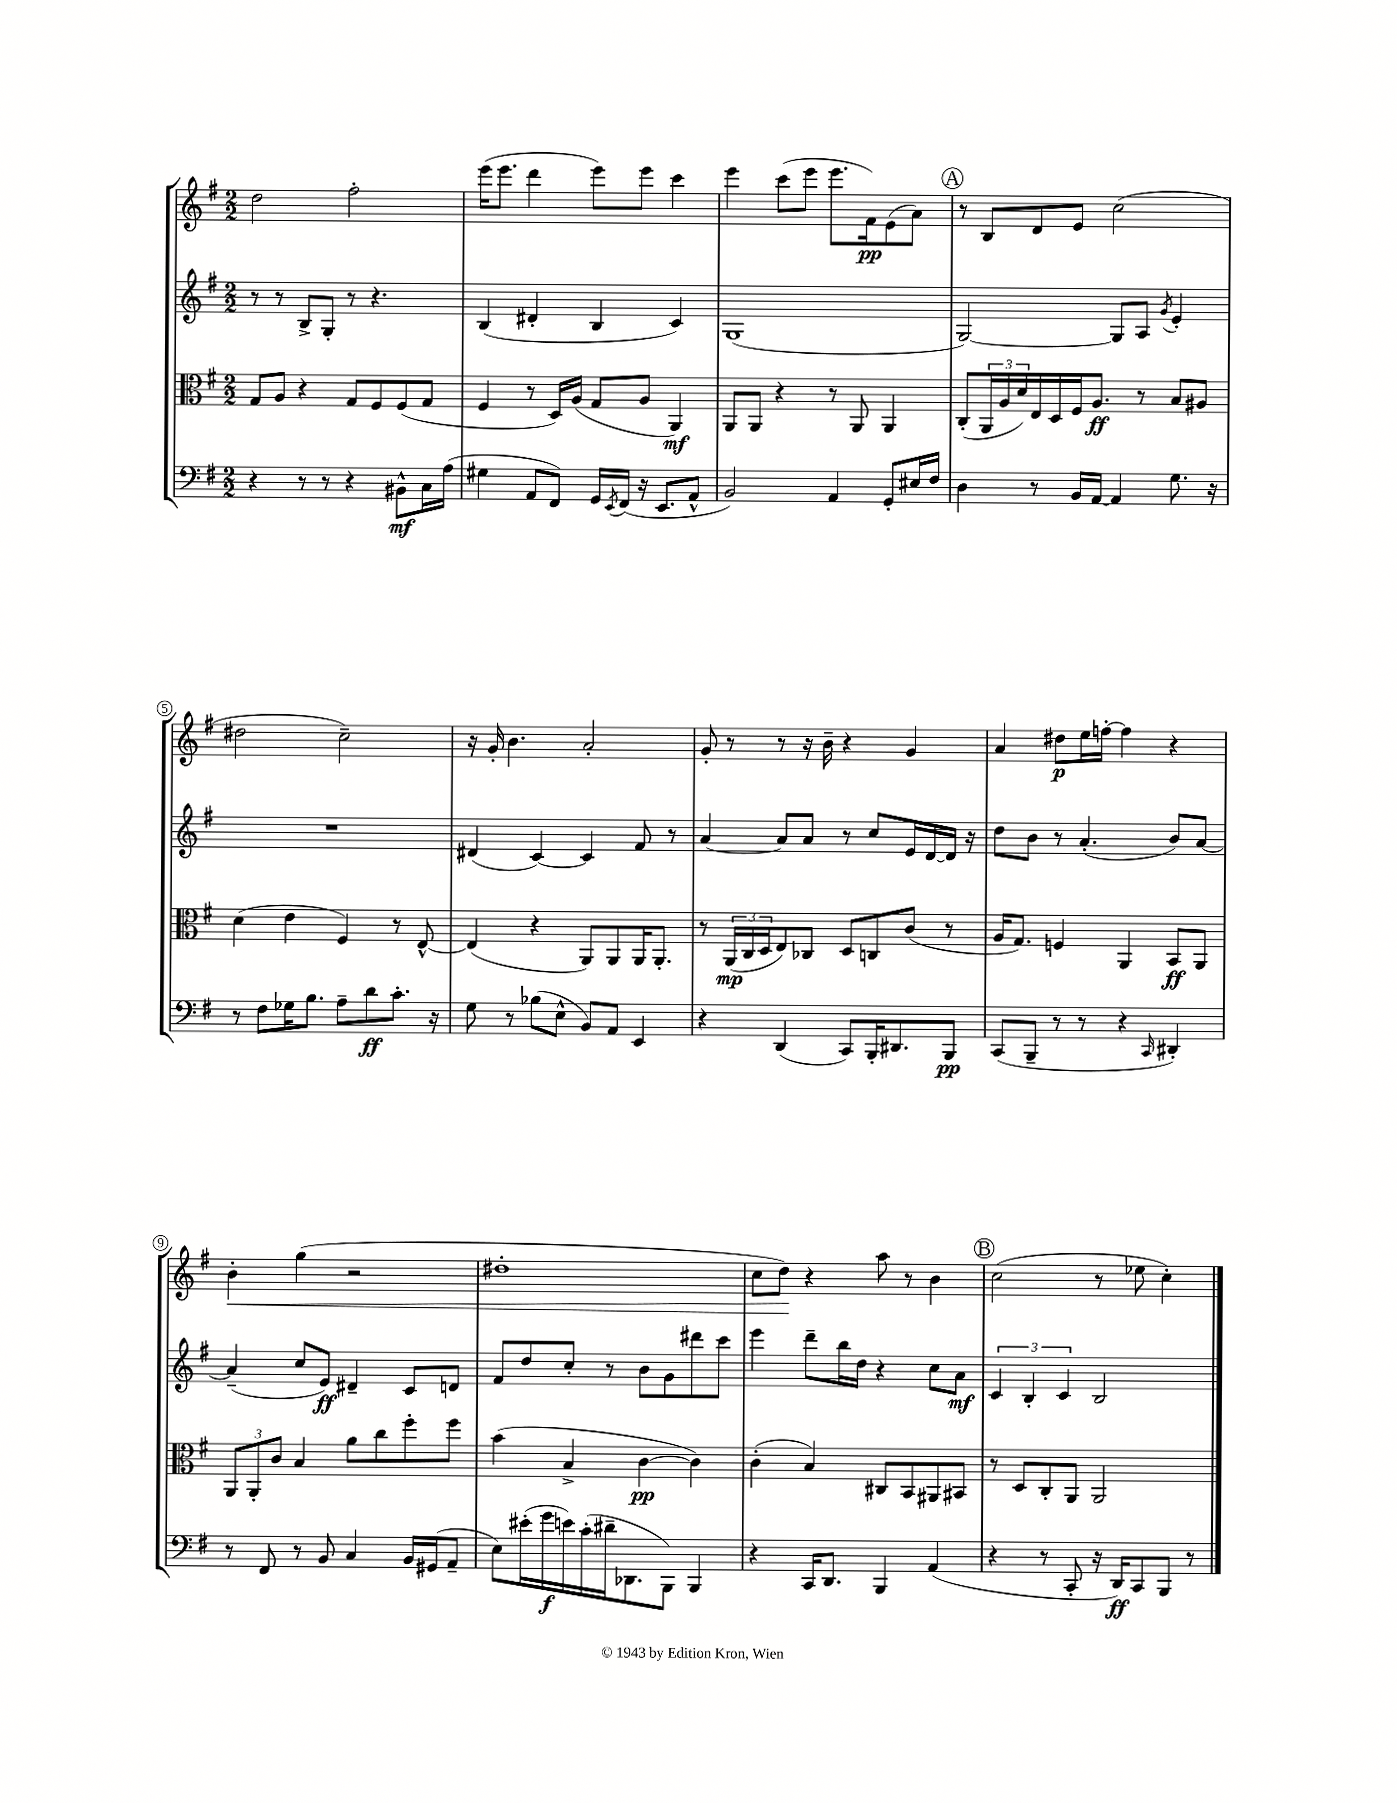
<<
\new StaffGroup <<
\new Staff = "s0" {
    \clef treble \key g \major \numericTimeSignature \time 2/2
    d''2 fis''2-. |
    e'''16( e'''8. d'''4 e'''8) e'''8 c'''4 |
    e'''4 c'''8( e'''8 e'''8. fis'16\pp) e'8( a'8) |
    \mark \markup { \circle "A" } r8 b8 d'8 e'8 c''2( |
    dis''2 c''2--) |
    r16 g'16-. b'4. a'2-. |
    g'8-. r8 r8 r16 b'16-- r4 g'4 |
    a'4 dis''8\p e''16 f''16~-. f''4 r4 |
    b'4-.\< g''4( r2 |
    dis''1-. |
    c''8 d''8\!) r4 a''8 r8 b'4 |
    \mark \markup { \circle "B" } c''2( r8 ees''8 c''4-.) \bar "|." |
}
\new Staff = "s1" {
    \clef treble \key g \major \numericTimeSignature \time 2/2
    r8 r8 b8-> g8-. r8 r4. |
    b4( dis'4-. b4 c'4) |
    g1( |
    \mark \markup { \circle "A" } g2~) g8 a8 \acciaccatura { g'8 } e'4-. |
    R1 |
    dis'4( c'4~) c'4 fis'8 r8 |
    a'4~ a'8 a'8 r8 c''8 e'16 d'16~ d'16 r16 |
    d''8 b'8 r8 a'4.-.( b'8) a'8~ |
    a'4--( c''8 e'8\ff) dis'4-- c'8 d'8 |
    fis'8 d''8 c''8-. r8 b'8 g'8 dis'''8 c'''8 |
    e'''4 d'''8-- b''16 d''16 r4 c''8 a'8\mf |
    \mark \markup { \circle "B" } \tuplet 3/2 { c'4 b4-. c'4 } b2 \bar "|." |
}
\new Staff = "s2" {
    \clef alto \key g \major \numericTimeSignature \time 2/2
    g8 a8 r4 g8 fis8 fis8( g8 |
    fis4 r8 d16) a16( g8 a8 a,4\mf) |
    a,8 a,8 r4 r8 a,8 a,4 |
    \mark \markup { \circle "A" } c8-.( \tuplet 3/2 { a,16 a16 d'16) } e16 d16 fis16 a8.\ff r8 b8 ais8 |
    d'4( e'4 fis4) r8 e8~-^ |
    e4( r4 a,8) a,8 a,16 a,8.-. |
    r8 \tuplet 3/2 { a,16\mp( c16 d16 } e8) ces8 d8 c8 c'8( r8 |
    a16 g8.) f4 a,4 b,8\ff a,8 |
    \tuplet 3/2 { a,8 a,8-. c'8 } b4 a'8 c''8 fis''8-. fis''8 |
    b'4( b4-> c'4~\pp c'4) |
    c'4-.( b4) cis8 b,8 ais,8 bis,8 |
    \mark \markup { \circle "B" } r8 d8 c8-. a,8 a,2 \bar "|." |
}
\new Staff = "s3" {
    \clef bass \key g \major \numericTimeSignature \time 2/2
    r4 r8 r8 r4 bis,8-^\mf c16 a16( |
    gis4 a,8 fis,8) g,16 \acciaccatura { e,8 } fis,16( r16 e,8. a,8-^ |
    b,2) a,4 g,8-. eis16 fis16 |
    \mark \markup { \circle "A" } d4 r8 b,16 a,16~ a,4 g8. r16 |
    r8 fis8 ges16 b8. a8-- d'8\ff c'8.-. r16 |
    g8 r8 bes8( e8-^ b,8) a,8 e,4 |
    r4 d,4( c,8) b,,16-. dis,8. b,,8\pp |
    c,8( b,,8-- r8 r8 r4 \grace { c,16 } dis,4-.) |
    r8 fis,8 r8 b,8 c4 b,16 gis,16( a,8-- |
    e8) eis'16-.( g'16\f e'16) c'16-.( dis'16-- des,8. b,,8) b,,4 |
    r4 c,16 d,8. b,,4 a,4( |
    \mark \markup { \circle "B" } r4 r8 c,8-. r16 d,16\ff) c,8 b,,8 r8 \bar "|." |
}
>>
>>
\layout { \context { \Score \override BarNumber.stencil = #(make-stencil-circler 0.1 0.3 ly:text-interface::print) } }
